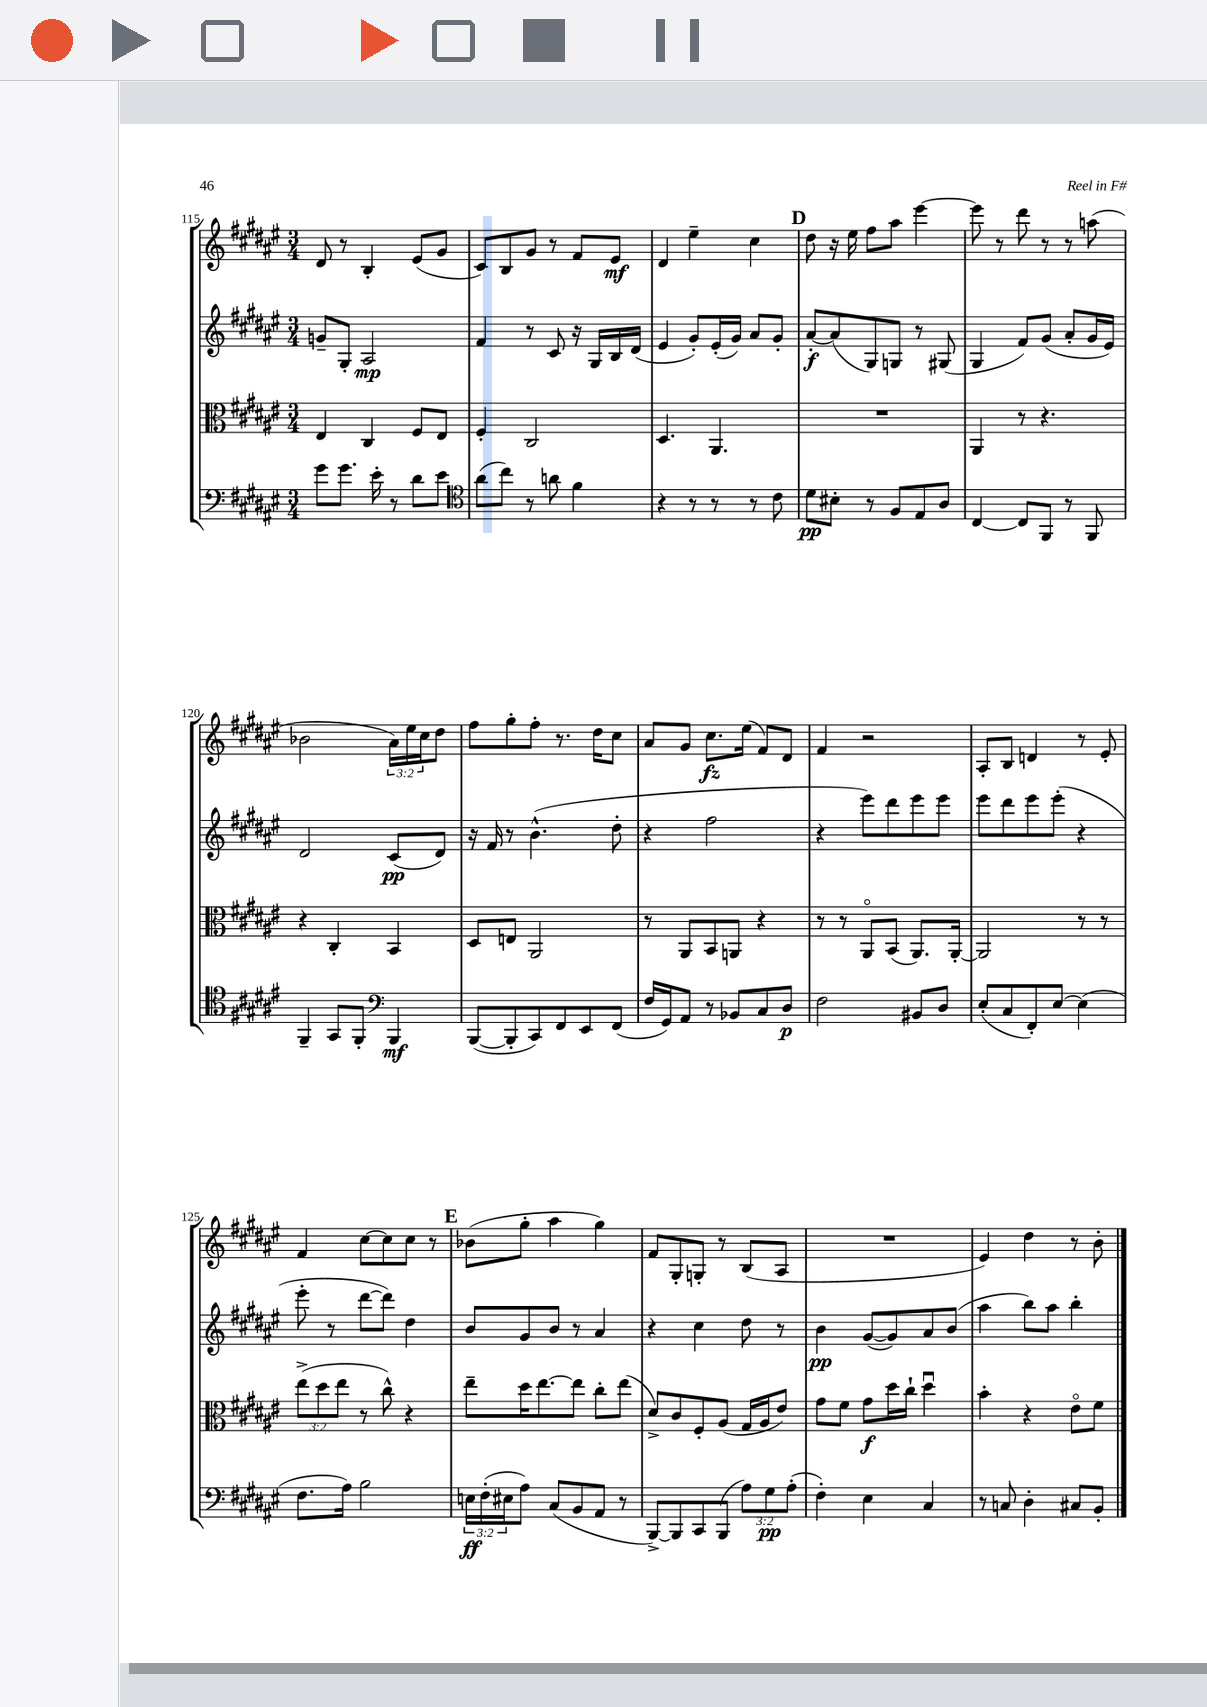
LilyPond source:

<<
\new StaffGroup <<
\new Staff = "s0" {
    \clef treble \key fis \major \numericTimeSignature \time 3/4 \override Staff.TupletNumber.text = #tuplet-number::calc-fraction-text
    dis'8 r8 b4-. eis'8( gis'8 |
    cis'8) b8 gis'8 r8 fis'8 eis'8\mf |
    dis'4 eis''4-- cis''4 |
    \mark \markup { \bold "D" } dis''8 r16 eis''16 fis''8 ais''8 eis'''4~ |
    eis'''8 r8 dis'''8 r8 r8 a''8( |
    bes'2 \tuplet 3/2 { ais'16) eis''16 cis''16 } dis''8 |
    fis''8 gis''8-. fis''8-. r8. dis''16 cis''8 |
    ais'8 gis'8 cis''8.\fz eis''16( fis'8) dis'8 |
    fis'4 r2 |
    ais8-. b8 d'4 r8 eis'8-. |
    fis'4 cis''8~ cis''8 cis''8 r8 |
    \mark \markup { \bold "E" } bes'8( gis''8-. ais''4 gis''4) |
    fis'8 gis8-. g8-. r8 b8( ais8 |
    R2. |
    eis'4) dis''4 r8 b'8-. \bar "|." |
}
\new Staff = "s1" {
    \clef treble \key fis \major \numericTimeSignature \time 3/4
    g'8-- gis8-. ais2\mp |
    fis'4 r8 cis'8 r16 gis16 b16 dis'16( |
    eis'4 gis'8-.) eis'16-.( gis'16) ais'8 gis'8-. |
    \mark \markup { \bold "D" } ais'8~-.\f ais'8( gis8) g8 r8 gis8( |
    gis4 fis'8) gis'8( ais'8-. gis'16 eis'16) |
    dis'2 cis'8\pp( dis'8) |
    r16 fis'16 r8 b'4.-^( dis''8-. |
    r4 fis''2 |
    r4 eis'''8) dis'''8 eis'''8 eis'''8 |
    eis'''8 dis'''8 eis'''8 eis'''8-.( r4 |
    eis'''8-. r8 dis'''8~ dis'''8) dis''4 |
    \mark \markup { \bold "E" } b'8 gis'8 b'8 r8 ais'4 |
    r4 cis''4 dis''8 r8 |
    b'4\pp gis'8~( gis'8) ais'8 b'8( |
    ais''4 b''8) ais''8 b''4-. \bar "|." |
}
\new Staff = "s2" {
    \clef alto \key fis \major \numericTimeSignature \time 3/4 \override Staff.TupletNumber.text = #tuplet-number::calc-fraction-text
    eis4 cis4 fis8 eis8 |
    fis4-. cis2 |
    dis4. ais,4. |
    \mark \markup { \bold "D" } R2. |
    ais,4 r8 r4. |
    r4 cis4-. b,4 |
    dis8 e8 ais,2 |
    r8 ais,8 b,8 a,8 r4 |
    r8 r8 ais,8\flageolet b,8( ais,8.) ais,16~-. |
    ais,2 r8 r8 |
    \tuplet 3/2 { eis''8->( dis''8 eis''8 } r8 cis''8-^) r4 |
    \mark \markup { \bold "E" } eis''8-- dis''16 eis''8.~ eis''8 cis''8-. eis''8( |
    dis'8->) cis'8 fis8-. ais8( gis16 ais16 eis'8) |
    gis'8 fis'8 gis'8\f dis''16 cis''16-! dis''4\downbow |
    b'4-. r4 eis'8\flageolet fis'8 \bar "|." |
}
\new Staff = "s3" {
    \clef bass \key fis \major \numericTimeSignature \time 3/4 \override Staff.TupletNumber.text = #tuplet-number::calc-fraction-text
    gis'8 gis'8. eis'16-. r8 dis'8 eis'8 |
    \clef tenor ais'8( cis''8) r8 a'8 fis'4 |
    r4 r8 r8 r8 cis'8 |
    \mark \markup { \bold "D" } dis'8\pp bis8-. r8 fis8 eis8 ais8 |
    cis4~ cis8 fis,8 r8 fis,8 |
    fis,4-- gis,8 fis,8-. \clef bass b,,4\mf |
    b,,8~( b,,8-. cis,8) fis,8 eis,8 fis,8( |
    fis16 gis,16) ais,8 r8 bes,8 cis8 dis8\p |
    fis2 bis,8 dis8 |
    eis8-.( cis8 fis,8-.) eis8~ eis4( |
    fis8. ais16) b2 |
    \mark \markup { \bold "E" } \tuplet 3/2 { e16\ff fis16-.( eis16 } ais8) cis8( b,8 ais,8 r8 |
    b,,8~->) b,,8 cis,8 b,,8( \tuplet 3/2 { ais8) gis8\pp ais8-.( } |
    fis4-.) eis4 cis4 |
    r8 c8 dis4-. cis8 b,8-. \bar "|." |
}
>>
>>
\layout { \context { \Score currentBarNumber = #115 } }
